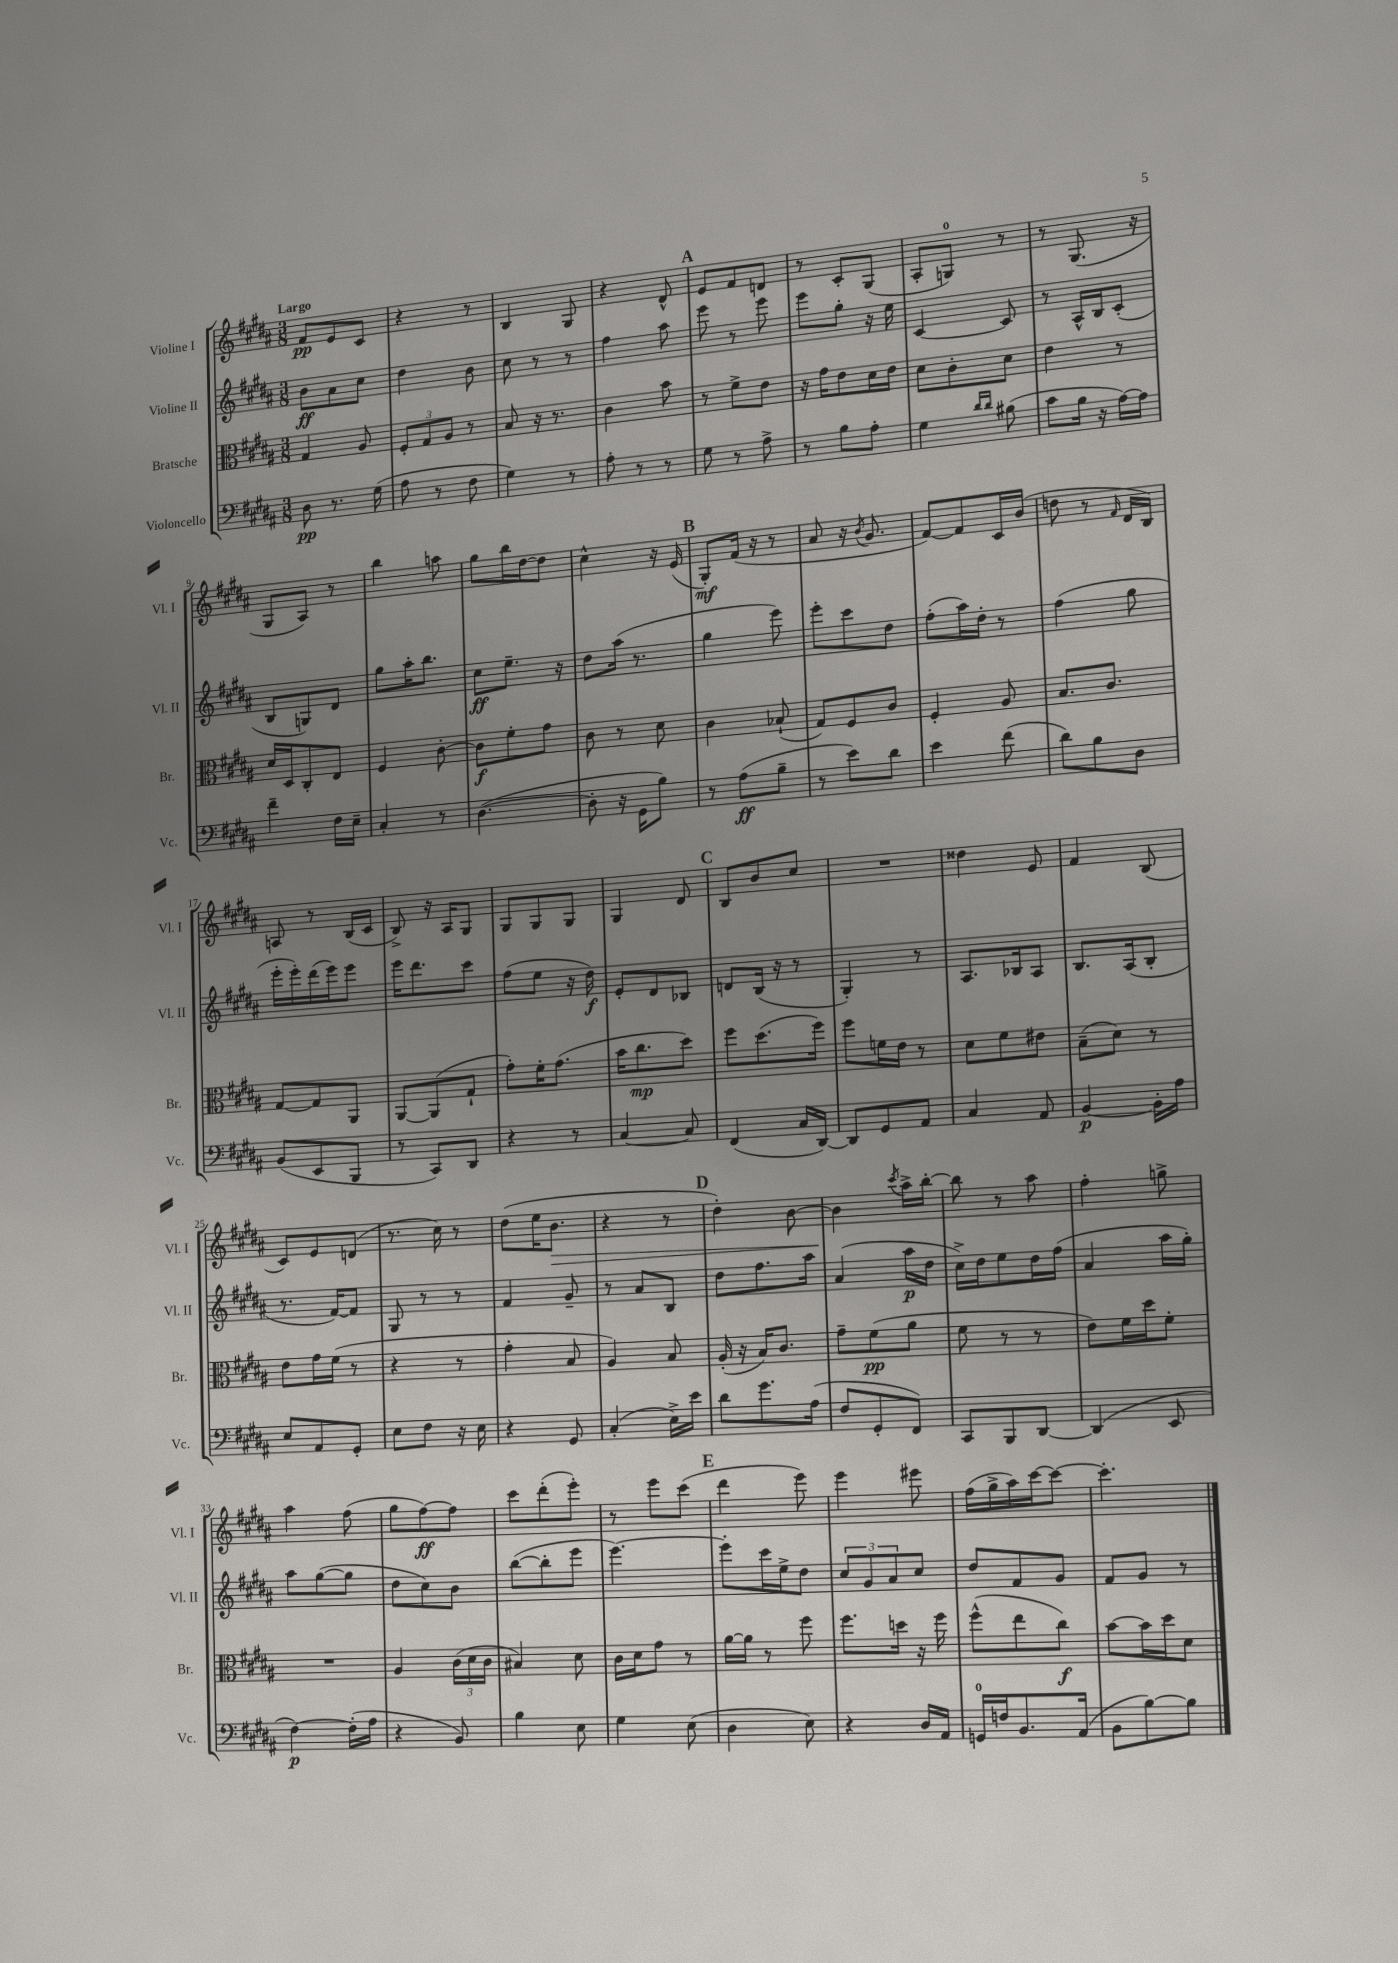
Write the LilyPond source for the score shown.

<<
\new StaffGroup <<
\new Staff = "s0" \with { instrumentName = "Violine I" shortInstrumentName = "Vl. I" } {
    \clef treble \key b \major \numericTimeSignature \time 3/8 \tempo "Largo"
    fis'8\pp e'8 cis'8 |
    r4 r8 |
    b4 gis8 |
    r4 dis'8-^ |
    \mark \markup { \bold "A" } e'8 fis'8 d'8 |
    r8 cis'8-. gis8( |
    ais8-. g8-0) r8 |
    r8 gis8.( r16 |
    gis8 ais8) r8 |
    b''4 a''8 |
    gis''8 b''16 dis''16~ dis''8 |
    cis''4-^ r16 e'16( |
    \mark \markup { \bold "B" } gis8-.\mf) fis'16( r16 r8 |
    ais'8 r16 \acciaccatura { b'8 } gis'8. |
    fis'8~) fis'8 cis'16 b'16( |
    d''8 r8 \grace { fis'16 } dis'16 b16) |
    a8 r8 b16( cis'16 |
    b8->) r16 ais16 gis8 |
    gis8 gis8 gis8 |
    gis4 dis'8 |
    \mark \markup { \bold "C" } b8 b'8 cis''8 |
    R4. |
    disis''4 e'8 |
    fis'4 b8( |
    cis'8) e'8 d'8( |
    r8. cis''16) r8 |
    dis''8( e''16 b'8.\> |
    r4 r8 |
    \mark \markup { \bold "D" } dis''4-.) b'8~ |
    b'4\! \acciaccatura { cis'''8 } ais''16-> b''16~-. |
    b''8 r8 ais''8 |
    fis''4-. g''8-> |
    ais''4 fis''8( |
    gis''8 fis''8~\ff) fis''8 |
    cis'''8 dis'''8-.( e'''8-.) |
    r8 e'''8 cis'''8( |
    \mark \markup { \bold "E" } dis'''4 e'''8) |
    e'''4 eis'''8 |
    fis''16( gis''16-> ais''16) cis'''16~ cis'''8~ |
    cis'''4.-. \bar "|." |
}
\new Staff = "s1" \with { instrumentName = "Violine II" shortInstrumentName = "Vl. II" } {
    \clef treble \key b \major \numericTimeSignature \time 3/8
    b'8\ff ais'8 cis''8 |
    dis''4 b'8 |
    cis''8 r8 r8 |
    fis''4 ais''8 |
    \mark \markup { \bold "A" } e'''8 r8 e'''8 |
    e'''8 gis''8-. r16 e''16 |
    cis'4~ cis'8 |
    r8 ais16-^ b16 cis'8-.( |
    b8 g8) dis'8 |
    gis''8 ais''16-. b''8. |
    cis''8\ff e''8.-- r16 |
    dis''8 ais''16( r8. |
    \mark \markup { \bold "B" } gis''4 e'''8) |
    e'''8-. cis'''8 dis''8 |
    fis''8-.( ais''16) dis''16-. r8 |
    fis''4( gis''8 |
    e'''16-. e'''16-.) dis'''16( e'''16) e'''8 |
    e'''16 dis'''8. cis'''8 |
    fis''8( e''8 r16 dis''16\f) |
    e'8-. dis'8 bes8 |
    \mark \markup { \bold "C" } d'8 b16( r16 r8 |
    gis4-.) r8 |
    ais8. bes16 ais8 |
    b8. ais16( b8-. |
    r8. fis'16~) fis'8 |
    gis8 r8 r8 |
    fis'4 gis'8-- |
    r8 ais'8 b8 |
    \mark \markup { \bold "D" } dis''8 fis''8. ais''16 |
    ais'4( ais''16\p dis''16 |
    cis''16->) dis''16 e''8 dis''16 fis''16( |
    ais'4 ais''16 gis''16-.) |
    ais''8 gis''8~( gis''8 |
    dis''8 cis''8) b'8 |
    b''8~( b''8-. e'''8 |
    e'''4.~) |
    \mark \markup { \bold "E" } e'''8-. cis'''16 e''16-> dis''8 |
    \tuplet 3/2 { cis''8 gis'8 ais'8 } cis''8 |
    dis''8 fis'8 gis'8 |
    fis'8 gis'8 r8 \bar "|." |
}
\new Staff = "s2" \with { instrumentName = "Bratsche" shortInstrumentName = "Br." } {
    \clef alto \key b \major \numericTimeSignature \time 3/8
    gis4 ais8 |
    \tuplet 3/2 { fis8-. gis8 ais8 } r8 |
    b8 r16 r8. |
    cis'4 b'8 |
    \mark \markup { \bold "A" } r8 fis'8-> e'8 |
    r16 gis'16 e'8 dis'16 e'16 |
    dis'8 cis'8-. dis'8 |
    e'4 r8 |
    dis'16 dis16 cis8-. e8 |
    fis4 cis'8~-. |
    cis'8\f fis'8-. gis'8 |
    cis'8 r8 dis'8 |
    \mark \markup { \bold "B" } cis'4 bes8-!( |
    gis8) fis8 cis'8 |
    fis4-. ais8 |
    b8. cis'8. |
    gis8~ gis8 ais,8 |
    ais,8~ ais,8( gis8-! |
    gis'8-.) fis'16-. gis'8.( |
    b'16 cis''8.\mp dis''8) |
    \mark \markup { \bold "C" } fis''8 dis''8.( fis''16) |
    fis''8 f'16 e'16 r8 |
    dis'8 fis'8 eis'8 |
    b8--( dis'8) r8 |
    e'8 gis'16 fis'16( r8 |
    r4 r8 |
    gis'4-. b8 |
    ais4) b8 |
    \mark \markup { \bold "D" } ais16-.( r16 b16) cis'8. |
    gis'8-- fis'8\pp( ais'8 |
    fis'8 r8 r8 |
    e'8) fis'16 dis''16 fis'8-. |
    R4. |
    ais4 \tuplet 3/2 { cis'16( dis'16 cis'16 } |
    bis4) dis'8 |
    cis'16 dis'16 gis'8 r8 |
    \mark \markup { \bold "E" } ais'16~ ais'16 r8 fis''8 |
    fis''8. d''16 r16 fis''16 |
    fis''8-^( e''8 cis''8\f) |
    b'8~ b'16 dis''16 dis'8 \bar "|." |
}
\new Staff = "s3" \with { instrumentName = "Violoncello" shortInstrumentName = "Vc." } {
    \clef bass \key b \major \numericTimeSignature \time 3/8
    dis8\pp r8. gis16( |
    ais8 r8 fis8 |
    gis4) r8 |
    ais8-. r8 r8 |
    \mark \markup { \bold "A" } gis8 r8 ais8-> |
    r8 b8 ais8-. |
    gis4 \grace { dis'16 dis'16 } bis8( |
    cis'8 b16 r16 ais16~) ais16 |
    fis'4-- fis16 e16-- |
    cis4-. r8 |
    dis4.~( |
    dis8-. r16 gis,16 b8) |
    \mark \markup { \bold "B" } r8 ais8\ff( b8-- |
    r8 e'8) dis'8 |
    e'4 fis'8( |
    dis'8) b8 dis8 |
    b,8( e,8 b,,8 |
    r8 cis,8) dis,8 |
    r4 r8 |
    cis4~ cis8 |
    \mark \markup { \bold "C" } fis,4( cis16 dis,16~) |
    dis,8 gis,8 ais,8 |
    cis4 ais,8 |
    b,4~\p b,16-. ais16 |
    e8 ais,8 gis,8-. |
    e8 fis8 r16 e16 |
    r4 gis,8 |
    cis4-.( e16->) e'16 |
    \mark \markup { \bold "D" } dis'8 gis'8. ais16( |
    fis8 gis,8-. fis,8) |
    cis,8 b,,8 dis,8~ |
    dis,4( e,8 |
    fis4~\p) fis16-.( ais16 |
    r4 b,8) |
    b4 e8 |
    gis4 e8( |
    \mark \markup { \bold "E" } dis4 e8) |
    r4 dis16 ais,16 |
    g,16-0 f16 b,8. ais,16( |
    b,8 b8~) b8 \bar "|." |
}
>>
>>
